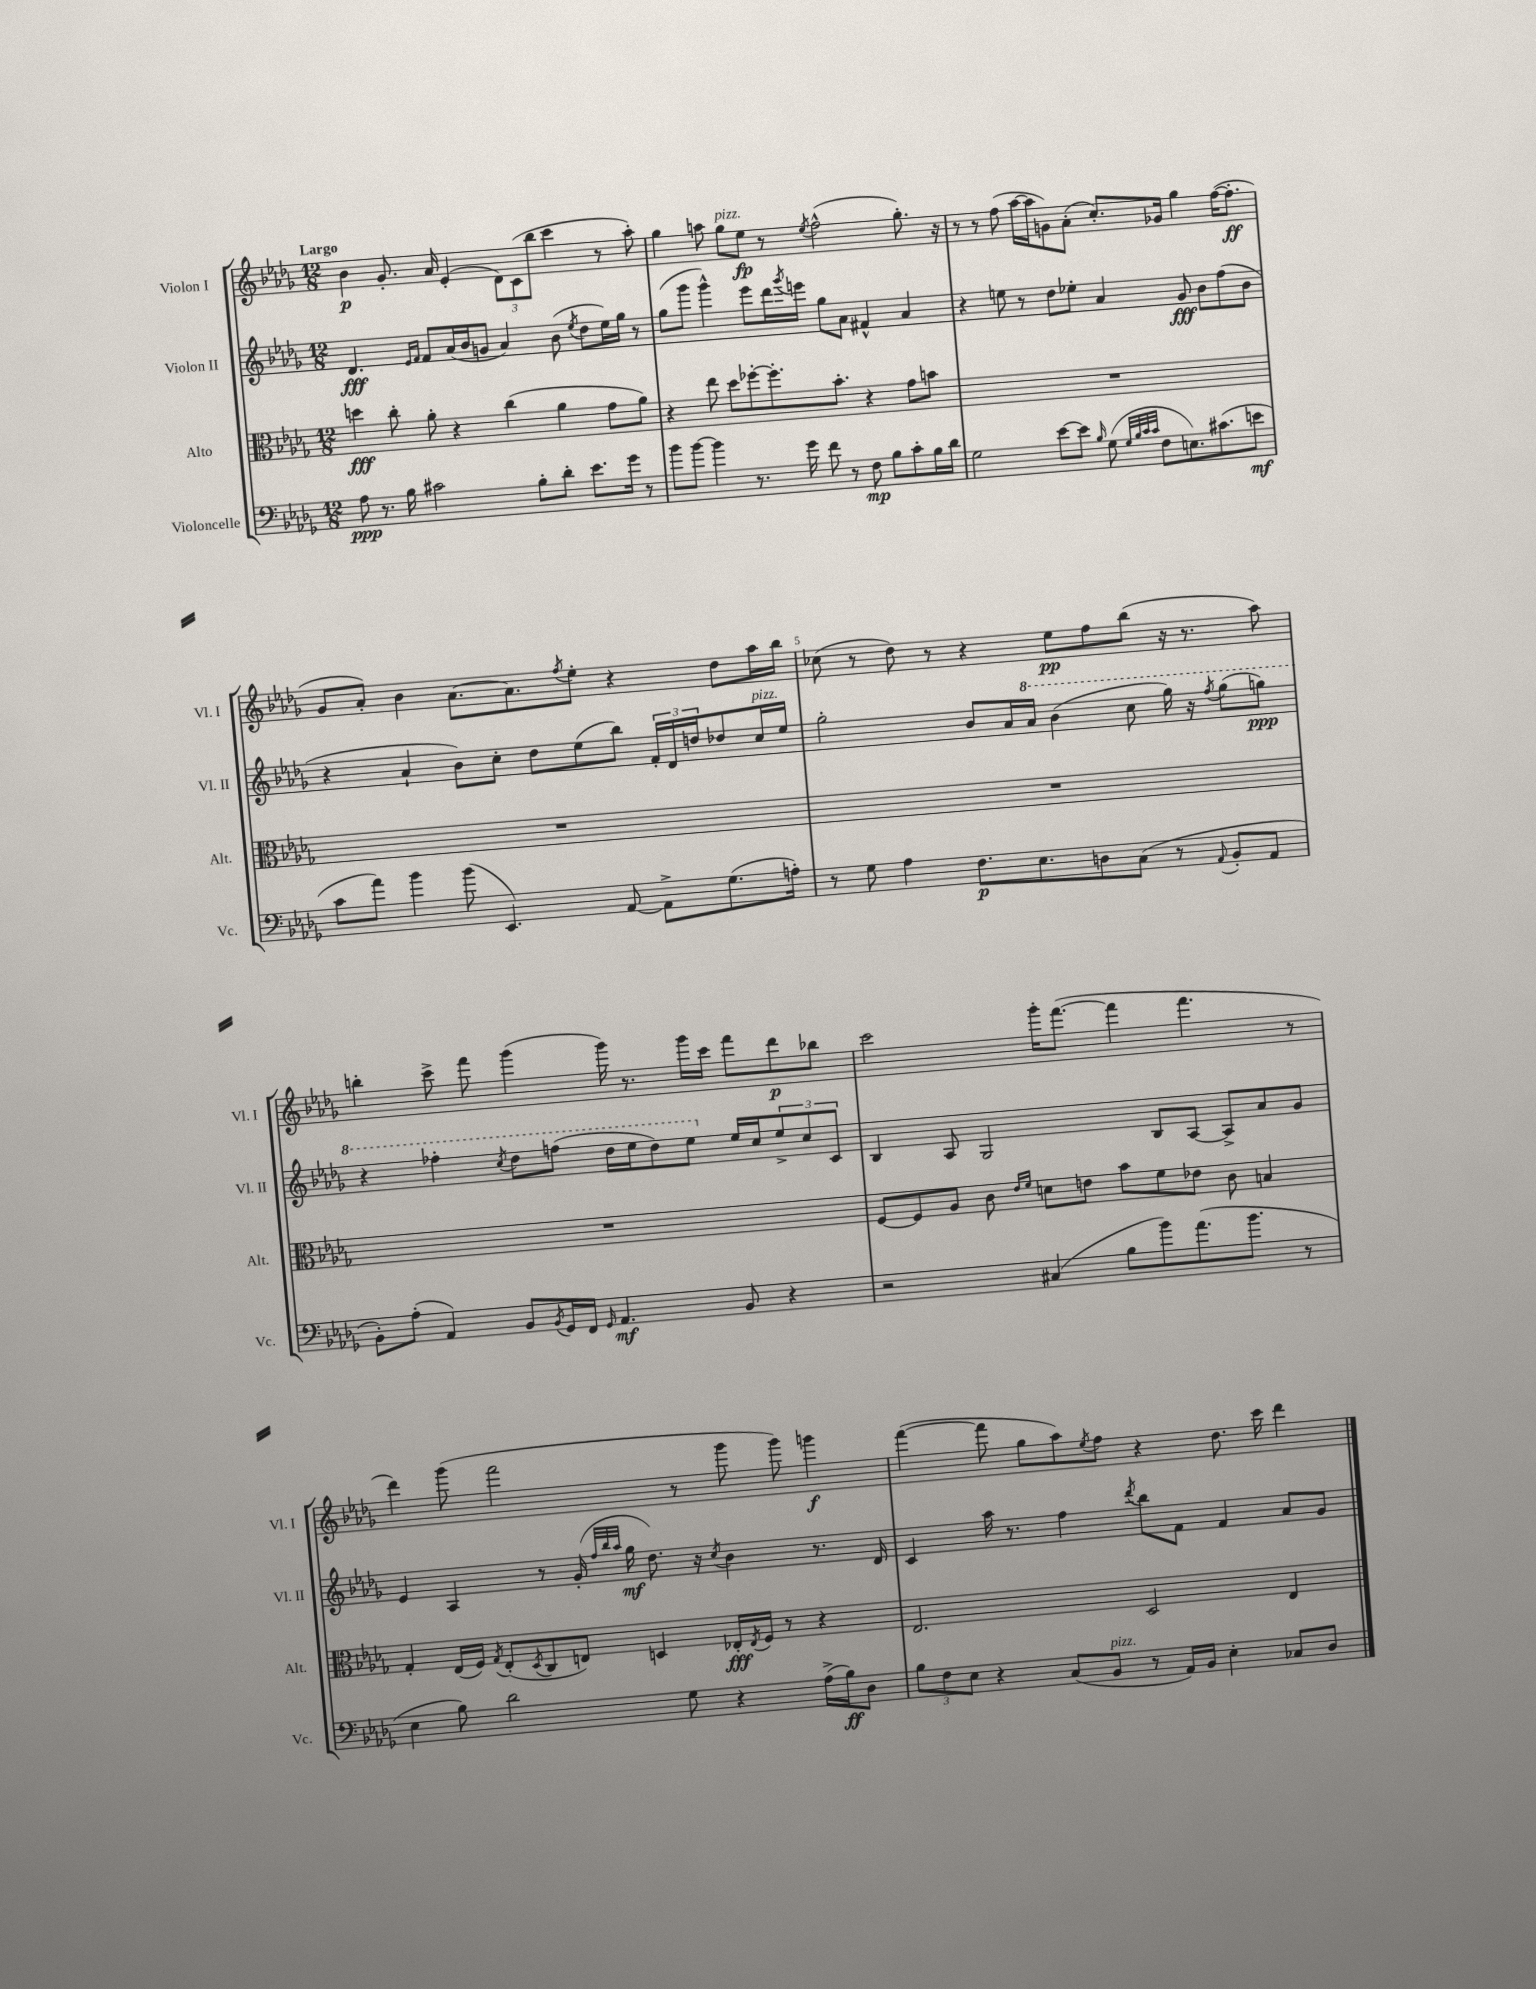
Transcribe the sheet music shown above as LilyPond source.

<<
\new StaffGroup <<
\new Staff = "s0" \with { instrumentName = "Violon I" shortInstrumentName = "Vl. I" } {
    \clef treble \key des \major \numericTimeSignature \time 12/8 \tempo "Largo"
    bes'4\p ges'8.-. aes'16 ees'4-.( \tuplet 3/2 { des'8) c'8( bes''8 } c'''4 r8 aes''8-.) |
    ges''4 a''8 ges''8^\markup { \italic "pizz." } ees''8\fp r8 \acciaccatura { ees''8 } f''2-^( ges''8.-.) r16 |
    r8 r8 f''8( aes''16~ aes''16 g'8) aes'8-.( c''8.-.) ges'16 ges''4 f''16~( f''8.-.\ff |
    ges'8 aes'8-.) bes'4 aes'8.~ aes'8. \acciaccatura { f''8 } ees''8-. r4 des''8 aes''16 bes''16 |
    ces''8( r8 des''8) r8 r4 ees''8\pp f''8 bes''8( r16 r8. aes''8) |
    b''4-. c'''8-> f'''8 ges'''4( ges'''16) r8. ges'''16 c'''16 f'''8 des'''8\p bes''8 |
    c'''2 ges'''16-. f'''8.~( f'''4 f'''4. r8 |
    des'''4) ges'''8( f'''2 r8 ges'''8 ges'''8) g'''4\f |
    f'''4~( f'''8 ges''8 aes''8) \acciaccatura { ees''8 } f''8 r4 des''8. c'''16 des'''4 \bar "|." |
}
\new Staff = "s1" \with { instrumentName = "Violon II" shortInstrumentName = "Vl. II" } {
    \clef treble \key des \major \numericTimeSignature \time 12/8
    des'4.\fff \grace { ees'16 f'16 } f'8 aes'16( bes'16 g'8 aes'4) bes'8( \acciaccatura { ees''8 } des''8 ees''16) ges''16 r8 |
    ges''8( ges'''8 ges'''4-^) ees'''8 des'''16 \acciaccatura { ges'''8 } e'''16 ges''8 aes'8 fis'4-^ aes'4 |
    r4 e''8 r8 des''8 ees''8-. aes'4 ges'8\fff bes'8 f''8( bes'8 |
    r4 aes'4-! bes'8) c''8-. des''8 ees''8( bes''8) \tuplet 3/2 { f'16-. des'16 d''16 } des''8 c''16^\markup { \italic "pizz." } ees''16 |
    ges''2-. bes'8 aes'16 \ottava #1 aes''16 bes''4( c'''8 ges'''16) r16 \acciaccatura { f'''8 } ges'''8( g'''8\ppp) |
    r4 fes'''4-. \acciaccatura { c'''8 } des'''8 f'''8( des'''16 ees'''16 des'''8) ees'''8 \ottava #0 ees''16 c''16 \tuplet 3/2 { ees''8-> c''8 c'8 } |
    bes4 aes8 ges2 bes8 aes8~ aes8-> aes'8 ges'8 |
    ees'4 aes4 r8 ges'16-.( \grace { f''32 bes''32 aes''32 } ges''16\mf des''8.) r16 \acciaccatura { c''8 } bes'4 r8. des'16 |
    c'4 aes''16 r8. f''4 \acciaccatura { des'''8 } bes''8 f'8 f'4 aes'8 ges'8 \bar "|." |
}
\new Staff = "s2" \with { instrumentName = "Alto" shortInstrumentName = "Alt." } {
    \clef alto \key des \major \numericTimeSignature \time 12/8
    d''4\fff c''8-. aes'8-. r4 c''4( aes'4 ges'8 aes'8) |
    r4 ees''8 des''8 fes''8~-. fes''8.-. bes'8.-. r4 ges'8 b'8 |
    R1. |
    R1. |
    R1. |
    R1. |
    f8~ f8 aes8 c'8 \grace { ees'16 f'16 } d'8 e'8 bes'8 f'8 ees'8 c'8 b4 |
    ges4-. ees16( f16) \acciaccatura { ges8 } ees8-.( \acciaccatura { des8 } c8 e8) d4 ees16-.\fff \acciaccatura { ees8 } f16 r8 r4 |
    ees2. des2 ees4 \bar "|." |
}
\new Staff = "s3" \with { instrumentName = "Violoncelle" shortInstrumentName = "Vc." } {
    \clef bass \key des \major \numericTimeSignature \time 12/8
    aes8\ppp r8. bes16 cis'2 bes8-. des'8-. ees'8. ges'16 r8 |
    bes'8 bes'8~ bes'4 r8. ges'16 f'8 r8 f8\mp bes8 c'8-. bes16 des'16 |
    ges2 ees'8~ ees'8 \grace { bes16 } ges8( \grace { ges32 bes32 c'32 c'32 } f8 e8.) cis'8.( e'8\mf |
    c'8 aes'8) bes'4 bes'8( ees,4.) aes,8~ aes,8-> ges8.( a16-.) |
    r8 ges8 aes4 f8.\p ees8. d8 c8( r8 \appoggiatura { aes,8 } bes,8-. aes,8 |
    bes,8-.) aes8-.( aes,4) bes,8 \acciaccatura { bes,8 } ges,16 f,16 \grace { ges,16 } aes,4.\mf bes,8 r4 |
    r2 cis4( bes8 bes'8) aes'8.( bes'8. r8 |
    ees4 bes8) des'2 ges8 r4 aes16->( bes16\ff) des8 |
    \tuplet 3/2 { bes8 f8 ees8 } r4 c8( bes,8^\markup { \italic "pizz." } r8 aes,16) bes,16 ees4-. ces8 des8 \bar "|." |
}
>>
>>
\layout { \context { \Score \override BarNumber.break-visibility = ##(#f #t #t) barNumberVisibility = #(every-nth-bar-number-visible 5) } }
